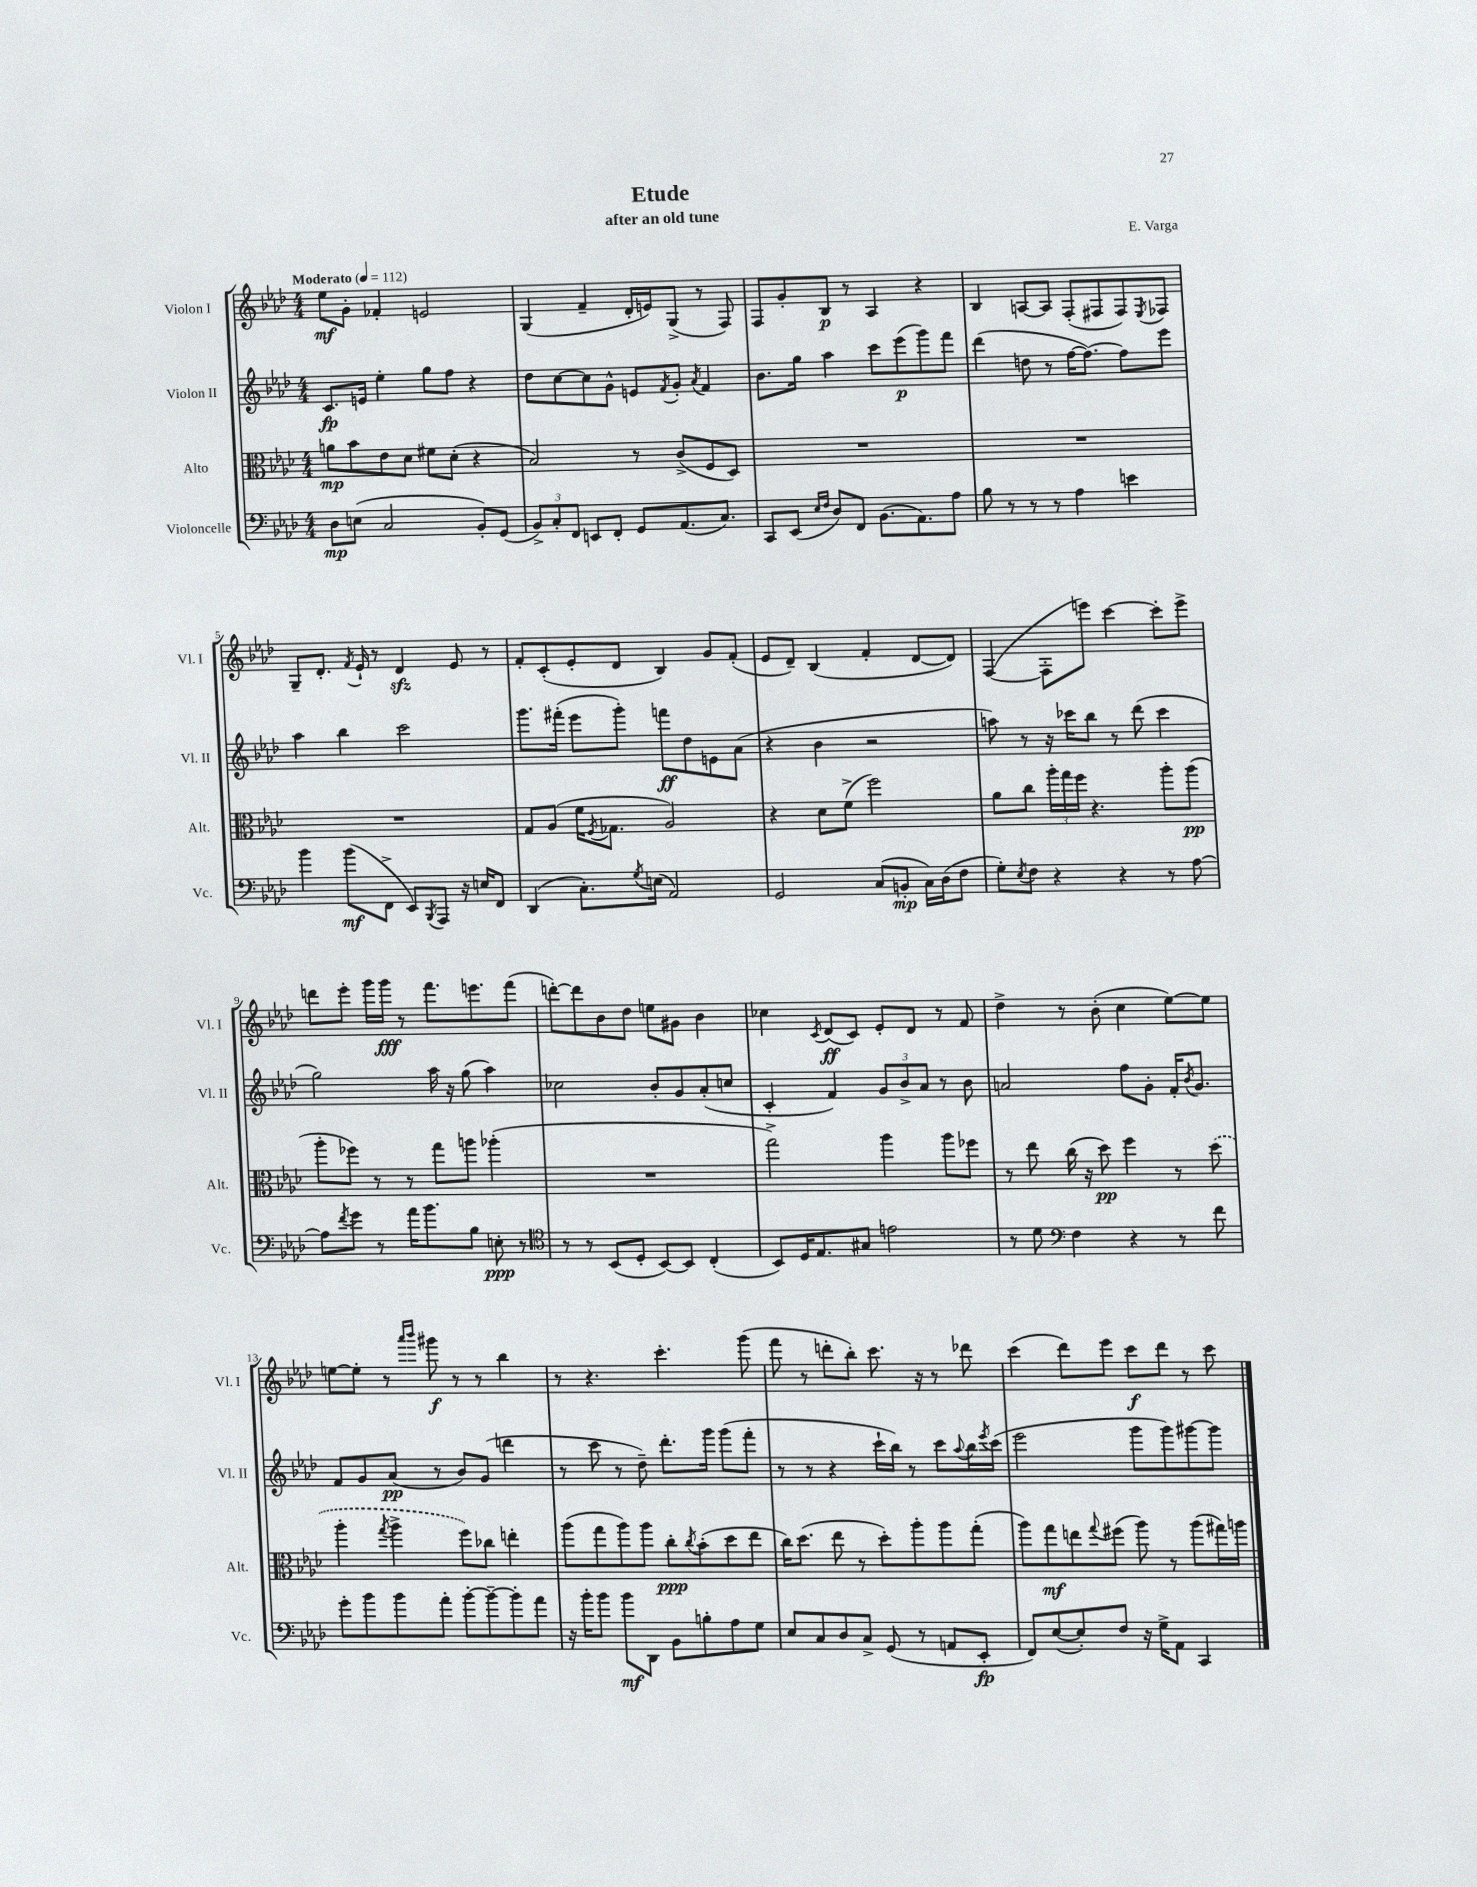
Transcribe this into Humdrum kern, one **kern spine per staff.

**kern	**dynam	**kern	**dynam	**kern	**dynam	**kern	**dynam
*part4	*part4	*part3	*part3	*part2	*part2	*part1	*part1
*staff4	*staff4	*staff3	*staff3	*staff2	*staff2	*staff1	*staff1
*I"Violoncelle	*	*I"Alto	*	*I"Violon II	*	*I"Violon I	*
*I'Vc.	*	*I'Alt.	*	*I'Vl. II	*	*I'Vl. I	*
*clefF4	*	*clefC3	*	*clefG2	*	*clefG2	*
*k[b-e-a-d-]	*	*k[b-e-a-d-]	*	*k[b-e-a-d-]	*	*k[b-e-a-d-]	*
*M4/4	*	*M4/4	*	*M4/4	*	*M4/4	*
*MM112	*	*MM112	*	*MM112	*	*MM112	*
=1	=1	=1	=1	=1	=1	=1	=1
!	!	!	!	!	!	!LO:TX:a:B:t=Moderato	!
8D-\L	mp	8an\L	mp	8.c/L	fp	8ee-\L	mf
(8En\J	.	8b-\	.	.	.	8g'\J	.
.	.	.	.	16en/Jk	.	.	.
2C/	.	8e-\	.	4ee-'\	.	4f-X'/	.
.	.	8d-\J	.	.	.	.	.
.	.	8f#X\L	.	8gg\L	.	2en/	.
.	.	(8d-'\J	.	8ff\J	.	.	.
8BB-'/L)	.	4r	.	4r	.	.	.
(8GG/J	.	.	.	.	.	.	.
=2	=2	=2	=2	=2	=2	=2	=2
12BB-^/L)	.	2B-/)	.	8dd-\L	.	(4G/	.
12C'/	.	.	.	.	.	.	.
.	.	.	.	[8cc\	.	.	.
12FF/J	.	.	.	.	.	.	.
8EEn/L	.	.	.	8cc\]	.	4f~/	.
8FF'/J	.	.	.	8g^^\J	.	.	.
8GG/L	.	8r	.	8en/L	.	16d-'/LL	.
.	.	.	.	.	.	16en/J)	.
.	.	.	.	8qf/	.	.	.
(8.AA-/	.	(8c^/L	.	8g'/J	.	(8G^/J	.
.	.	.	.	8qa-/	.	.	.
.	.	8F/	.	4f/	.	8r	.
8.C/J)	.	.	.	.	.	.	.
.	.	8D-/J)	.	.	.	8F/)	.
=3	=3	=3	=3	=3	=3	=3	=3
8CC/L	.	1r	.	8.b-\L	.	8F/L	.
(8EE-/J	.	.	.	.	.	8g'/	.
.	.	.	.	16gg\Jk	.	.	.
16qqE-/LL	.	.	.	.	.	.	.
16qqF/JJ	.	.	.	.	.	.	.
8D-/L)	.	.	.	4aa-\	.	8B-/J	p
8FF/J	.	.	.	.	.	8r	.
(8.BB-\L	.	.	.	8ccc\L	.	4A-/	.
.	.	.	.	(8eee-\	p	.	.
8.AA-\)	.	.	.	.	.	.	.
.	.	.	.	8ggg\)	.	4r	.
8A-\J	.	.	.	8fff\J	.	.	.
=4	=4	=4	=4	=4	=4	=4	=4
8B-\	.	1r	.	(4ddd-\	.	4B-/	.
8r	.	.	.	.	.	.	.
8r	.	.	.	8ddn\	.	[8An/L	.
8r	.	.	.	8r	.	8A/J]	.
4A-\	.	.	.	[16ff\KL	.	(8F'/L	.
.	.	.	.	8.ff\J_)	.	.	.
.	.	.	.	.	.	8F#X/	.
4en\	.	.	.	8ff\L]	.	8F#/)	.
.	.	.	.	.	.	8qE-/	.
.	.	.	.	8eee-\J	.	8F-X/J	.
!!LO:LB:g=z
=5	=5	=5	=5	=5	=5	=5	=5
4b-\	.	1r	.	4aa-\	.	8G~/L	.
.	.	.	.	.	.	8.d-'/J	.
(8b-\L	mf	.	.	4bb-\	.	.	.
.	.	.	.	.	.	8qf/	.
.	.	.	.	.	.	16e-`/	.
8FF^\J	.	.	.	.	.	8r	.
8EE-/L)	.	.	.	2ccc\	.	4d-zz/	.
8qBBB-/	.	.	.	.	.	.	.
8AAA-/J	.	.	.	.	.	.	.
16r	.	.	.	.	.	8e-/	.
16En/KL	.	.	.	.	.	.	.
8FF/J	.	.	.	.	.	8r	.
=6	=6	=6	=6	=6	=6	=6	=6
(4DD-/	.	8G/L	.	8.ggg\L	.	8f'/L	.
.	.	(8A-/J	.	.	.	(8c'/	.
.	.	.	.	(16fff#X'\Jk	.	.	.
8.C'\L)	.	16f\KL	.	8eee-\L	.	8e-'/	.
.	.	8qF/	.	.	.	.	.
.	.	8.G-X\J	.	.	.	.	.
.	.	.	.	8ggg'\J)	.	8d-/J	.
8qG/	.	.	.	.	.	.	.
(16En\Jk	.	.	.	.	.	.	.
2AA-/)	.	2A-/)	.	8fffn\L	ff	4B-/)	.
.	.	.	.	8dd-\	.	.	.
.	.	.	.	8en\	.	8g/L	.
.	.	.	.	(8a-\J	.	(8f'/J	.
=7	=7	=7	=7	=7	=7	=7	=7
2GG/	.	4r	.	4r	.	8e-/L	.
.	.	.	.	.	.	8d-~/J)	.
.	.	8d-\L	.	4b-\	.	(4B-/	.
.	.	(8f^\J	.	.	.	.	.
(8C/L	.	2ff\)	.	2r	.	4f'/	.
8BBn'/J	mp	.	.	.	.	.	.
16C\LL)	.	.	.	.	.	[8d-/L	.
(16D-\J	.	.	.	.	.	.	.
8F\J	.	.	.	.	.	8d-/J])	.
=8	=8	=8	=8	=8	=8	=8	=8
8G'\L)	.	8a-\L	.	8aan\)	.	([4F/	.
8qE-/	.	.	.	.	.	.	.
8F\J	.	8cc\J	.	8r	.	.	.
4r	.	24aa-'\LL	.	16r	.	8F'\L]	.
.	.	24gg\	.	.	.	.	.
.	.	.	.	16ccc-X\KL	.	.	.
.	.	24ff\JJ	.	.	.	.	.
.	.	4.r	.	8bb-\J	.	8eeen\J)	.
4r	.	.	.	8r	.	[4ccc\	.
.	.	.	.	(8ddd-\	.	.	.
8r	.	8aa-'\L	.	4ccc-\	.	8ccc'\L]	.
[8A-\	.	(8aa-\J	pp	.	.	8eee^\J	.
!!LO:LB:g=z
=9	=9	=9	=9	=9	=9	=9	=9
8A-\L]	.	8aa-'\L	.	2gg\)	.	8dddn\L	.
8qf/	.	.	.	.	.	.	.
8g\J	.	8ff-X\J)	.	.	.	8eee-'\J	.
8r	.	8r	.	.	.	16ggg\LL	.
.	.	.	.	.	.	16ggg\JJ	fff
16a-\KL	.	8r	.	.	.	8r	.
8.b-\	.	.	.	.	.	.	.
.	.	8gg\L	.	16aa-\	.	8.fff\L	.
.	.	.	.	16r	.	.	.
8B-\J	.	8aan\J	.	(8gg\	.	.	.
.	.	.	.	.	.	8.eeen\	.
8En'\	ppp	(4aa-X'\	.	4aa-\)	.	.	.
8r	.	.	.	.	.	(8fff\J	.
=10	=10	=10	=10	=10	=10	=10	=10
*clefC4	*	*	*	*	*	*	*
8r	.	1r	.	2cc-X\	.	[8dddn'\L)	.
8r	.	.	.	.	.	8ddd\]	.
(8BB-/L	.	.	.	.	.	8b-\	.
8D-'/J	.	.	.	.	.	8dd-\J	.
[8BB-/L)	.	.	.	8b-'/L	.	8een\L	.
8BB-/J]	.	.	.	8g/	.	8g#X\J	.
(4C'/	.	.	.	(8a-'/	.	4b-\	.
.	.	.	.	8ccn/J	.	.	.
=11	=11	=11	=11	=11	=11	=11	=11
8BB-/L)	.	2gg^\)	.	4c'/	.	4cc-X\	.
16D-/K	.	.	.	.	.	.	.
8.E-/	.	.	.	.	.	.	.
.	.	.	.	.	.	8qc/	.
.	.	.	.	4f/)	.	(8d-/L	ff
8G#X/J	.	.	.	.	.	8c/J)	.
2en\	.	4aa-\	.	12g/L	.	8e-'/L	.
.	.	.	.	12b-^/	.	.	.
.	.	.	.	.	.	8d-/J	.
.	.	.	.	12a-/J	.	.	.
.	.	8aa-\L	.	8r	.	8r	.
.	.	8ff-X\J	.	8b-\	.	8f/	.
=12	=12	=12	=12	=12	=12	=12	=12
8r	.	8r	.	2an/	.	4dd-^\	.
8d-\	.	8ee-\	.	.	.	.	.
*clefF4	*	*	*	*	*	*	*
4F\	.	(16cc\	.	.	.	8r	.
.	.	16r	.	.	.	.	.
.	.	8dd-\)	pp	.	.	(8b-'\	.
4r	.	4ff\	.	8ff\L	.	4cc\	.
.	.	.	.	8g'\J	.	.	.
8r	.	8r	.	16f'/KL	.	[8ee-\L)	.
.	.	.	.	8qb-/	.	.	.
.	.	.	.	8.g/J	.	.	.
8f\	.	(8dd-\	.	.	.	8ee-\J]	.
!!LO:LB:g=z
=13	=13	=13	=13	=13	=13	=13	=13
8g'\L	.	4aa-'\	.	8f/L	.	[8een\L	.
8b-\	.	.	.	8g/	.	8ee'\J]	.
.	.	8qgg/	.	.	.	.	.
8b-\	.	4aa-^\	.	(8a-/J	pp	8r	.
.	.	.	.	.	.	16qqaaa-/LL	.
.	.	.	.	.	.	16qqbbb-/JJ	.
8a-'\J	.	.	.	8r	.	8ggg#X\	f
[8b-'\L	.	8ff\L)	.	8b-/L)	.	8r	.
8b-~\_	.	8cc-X\J	.	(8g/J	.	8r	.
8b-'\]	.	4een'\	.	4dddn\	.	4bb-\	.
8a-\J	.	.	.	.	.	.	.
=14	=14	=14	=14	=14	=14	=14	=14
16r	.	(8aa-\L	.	8r	.	8r	.
16b-'\KL	.	.	.	.	.	.	.
8b-\J	.	8gg\	.	8ccc\	.	4.r	.
8b-\L	mf	8aa-\)	.	8r	.	.	.
8DD-\J	.	8aa-\J	.	8dd-~\)	.	.	.
8BB-\L	.	8cc'\L	ppp	8.ddd-'\L	.	4.ccc'\	.
.	.	8qcc/	.	.	.	.	.
8Bn'\	.	(8b-'\	.	.	.	.	.
.	.	.	.	16ggg\Jk	.	.	.
8A-\	.	8dd-\	.	(8ggg\L	.	.	.
8G\J	.	8ee-\J	.	8fff'\J	.	(8ggg\	.
=15	=15	=15	=15	=15	=15	=15	=15
8E-/L	.	16cc\KL)	.	8r	.	8fff\	.
.	.	(8.dd-\J	.	.	.	.	.
8C/	.	.	.	8r	.	8r	.
8D-/	.	8ee-\	.	4r	.	8dddn'\L	.
8C^/J	.	8r	.	.	.	8bb-'\J)	.
(8GG/	.	8dd-'\L)	.	16ccc`\LL	.	8.ccc\	.
.	.	.	.	16bb-\JJ)	.	.	.
8r	.	8aa-'\	.	8r	.	.	.
.	.	.	.	.	.	16r	.
8AAn/L	.	8aa-\	.	8ccc\L	.	8r	.
.	.	.	.	8qqaa-/	.	.	.
8EE-'/J	fp	(8gg'\J	.	16bb-\L	.	8ddd-X\	.
.	.	.	.	8qeee-/	.	.	.
.	.	.	.	(16ccc\JJ	.	.	.
=16	=16	=16	=16	=16	=16	=16	=16
8FF/L)	.	8aa-\L)	.	2eee-\	.	(4ccc\	.
([8E-/	.	8gg\	mf	.	.	.	.
8E-'/])	.	8een\	.	.	.	8ddd-\L)	.
.	.	8qqgg/	.	.	.	.	.
8F/J	.	(8ff#X\J	.	.	.	8eee-\J	.
16r	.	8aa-\)	.	8ggg\L	.	8ccc\L	f
16G^\KL	.	.	.	.	.	.	.
8AA-\J	.	8r	.	8ggg\)	.	8ddd-\J	.
4CC/	.	(8aa-\L	.	[8ggg#X\	.	8r	.
.	.	16gg#X\L)	.	8ggg#\J]	.	8ccc\	.
.	.	16aan\JJ	.	.	.	.	.
==	==	==	==	==	==	==	==
*-	*-	*-	*-	*-	*-	*-	*-
